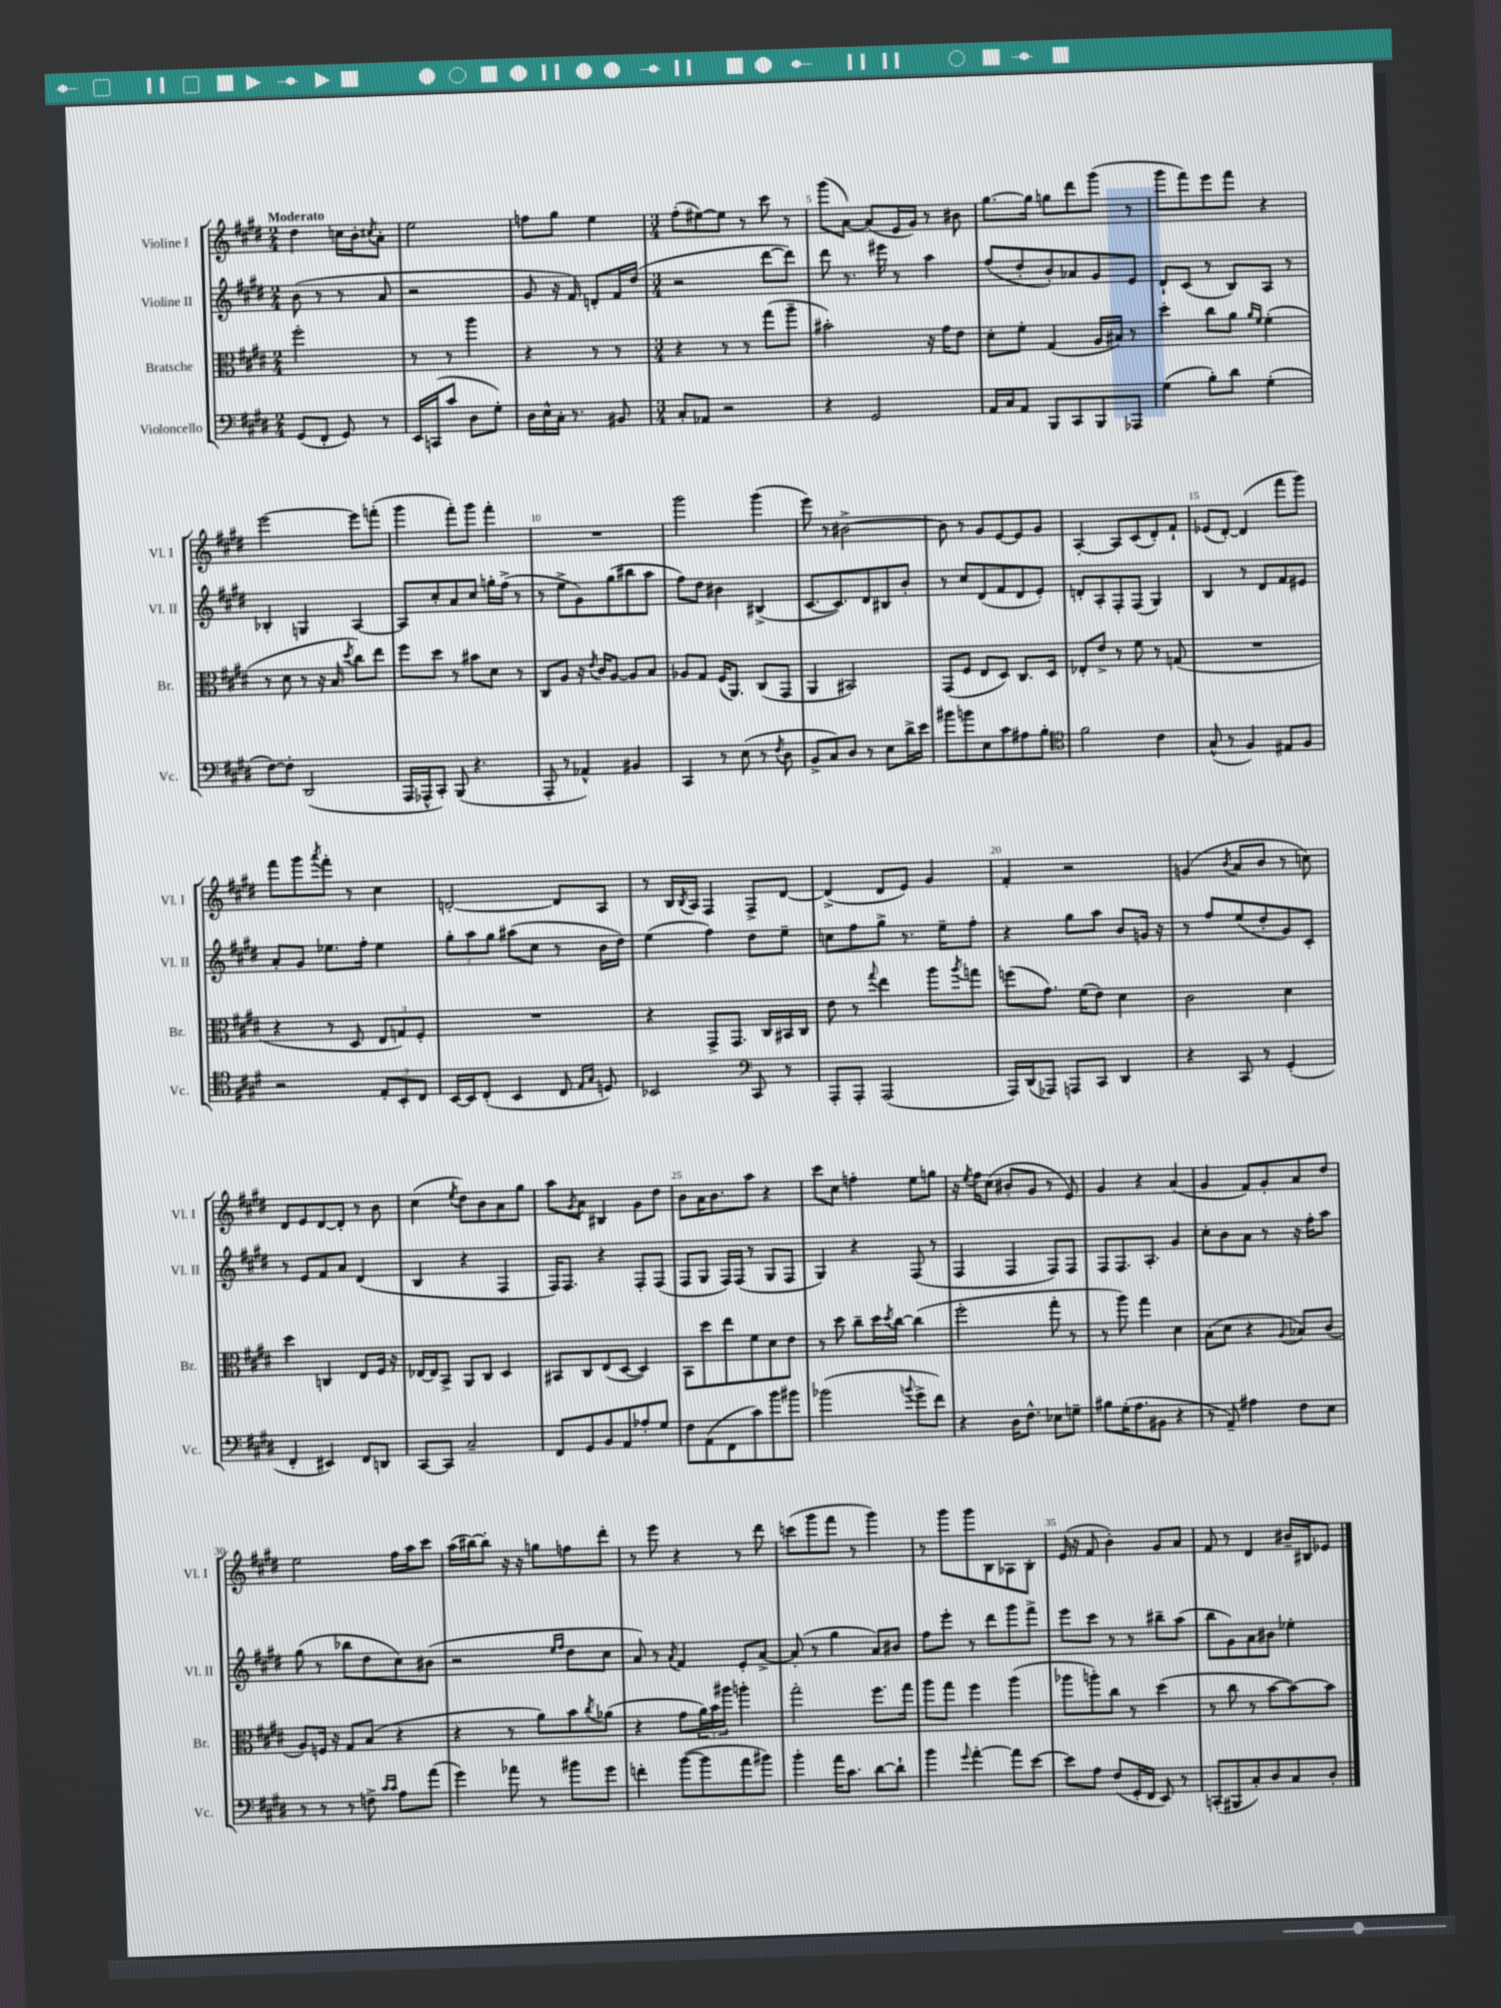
<<
\new StaffGroup <<
\new Staff = "s0" \with { instrumentName = "Violine I" shortInstrumentName = "Vl. I" } {
    \clef treble \key e \major \numericTimeSignature \time 2/4 \tempo "Moderato"
    dis''4 c''16 b'16-. \acciaccatura { cis''8 } a'8-. |
    e''2 |
    f''8 gis''8 e''4 |
    \numericTimeSignature \time 3/4 fis''8-.( eis''8~) eis''8 r8 cis'''8 r8 |
    gis'''8( a'8~) a'8( e'16 gis'16) r8 bis'8 |
    gis''8.~ gis''16 g''8 dis'''8 gis'''8( r8 |
    gis'''8 fis'''8) e'''8 fis'''8 r4 |
    e'''2~ e'''8 f'''8-.( |
    gis'''4 fis'''8-.) gis'''8 fis'''4-. |
    R2. |
    gis'''2 gis'''4( |
    e'''8) r8 bis'2~-> |
    bis'8 r8 gis'8 e'8~ e'8 gis'8 |
    a4~-. a8 cis'8( dis'8-.) fis'8-! |
    ees'8( dis'8~-.) dis'4( fis'''8 gis'''8) |
    fis'''8 gis'''8 \acciaccatura { a'''8 } fis'''8-. r8 cis''4 |
    d'2~-. d'8 a8 |
    r8 b16 \acciaccatura { b8 } a16 fis4 fis8-> dis'8~ |
    dis'4->( dis'8 e'8) gis'4 |
    fis'4-. r2 |
    g'4( \acciaccatura { b'8 } a'8 b'8 r8 c''8) |
    dis'8 e'8 dis'8~ dis'8-. r8 b'8 |
    cis''4( \acciaccatura { e''8 } dis''8) b'8 a'8 gis''8 |
    a''8 \acciaccatura { gis'8 } a'8 bis4 gis'8 dis''8 |
    b'8 a'16 b'8. a''8 r4 |
    cis'''8 cis''8 f''4-. e''8 g''8 |
    r16 \acciaccatura { e''8 } fis''16 cis''8( bis'8-. gis'8 r8 e'8) |
    gis'4 r4 a'4( |
    gis'4 fis'8) gis'8-. a'8 dis''8 |
    e''2 fis''16 a''16 cis'''8 |
    a''16( bis''16~) bis''8-. r16 r16 g''8 f''8 dis'''8-. |
    r8 e'''8 r4 r8 dis'''8 |
    c'''8( gis'''8 fis'''8 r8 gis'''4) |
    r8 gis'''8 gis'''8 b8 aes8 b8-. |
    e'16( r16 fis'8 b'4-.) gis'8 a'8 |
    fis'8 r8 dis'4 bis'16-- bis16 ees'8 \bar "|." |
}
\new Staff = "s1" \with { instrumentName = "Violine II" shortInstrumentName = "Vl. II" } {
    \clef treble \key e \major \numericTimeSignature \time 2/4
    b'8( r8 r8 a'8 |
    r2 |
    gis'8 r16 fis'16) d'8-. fis'16 dis''16( |
    \numericTimeSignature \time 3/4 r2 dis'''8~ dis'''8) |
    dis'''8 r8. eis'''16 r8 a''4 |
    fis''8( dis''8-. b'8-.) aes'8 gis'8 e'8 |
    dis'8-! cis'8( r8 b8) a8 r8 |
    bes4-. g4 a4~ |
    a8 cis''8-. a'8 cis''8 g''16-. fis''16->( r8 |
    r8 e''8-> gis'8) gis''8( bis''8 a''8 |
    fis''8) dis''8 bis'4 bis4->( |
    cis'8.~ cis'8.) dis'8 bis8 b'8-. |
    r8 cis''8 dis'8( fis'8 dis'8 e'8-.) |
    d'8-. a8-. fis8-. fis8( gis4) |
    b4 r8 dis'8 fis'8 eis'8 |
    a'8-. gis'8 ees''8. fis''16-. ees''4 |
    \tuplet 3/2 { gis''8-. a''8 gis''8 } ais''8( cis''8 r8 b'16 dis''16) |
    e''4( fis''4) dis''8 e''8-- |
    c''8 fis''8 gis''8-> r8. e''16-- fis''8-. |
    r4 gis''8 a''8 b'8 g'16 r16 |
    r8 fis''8 e''8( dis''8-. gis'8) cis'8-. |
    r8 e'8 fis'8 a'8 dis'4( |
    b4 r4 fis4 |
    fis16) fis8. r4 fis8-. fis8( |
    fis8 gis8 fis16) fis16( r8 gis8 fis8 |
    gis4) r4 fis8( r8 |
    fis4 fis4 fis8) fis8 |
    fis8 fis8. a8.-. gis'4 |
    cis''8-. b'8 a'8 r8 r16 fis''16-. a''8 |
    gis''8( r8 bes''8 dis''8 cis''8) bis'8( |
    r2 \grace { e''16 fis''16 } dis''8 cis''8 |
    a'8) r8 \acciaccatura { a'8 } fis'4 e'8-. a'8~-> |
    a'8-.( r8 gis''4 a'8) bis'8 |
    fis''8 e'''8-. r8 dis'''8 gis'''8 fis'''8-> |
    e'''8 cis'''8 r8 r8 bis''8-- a''8( |
    b''8 gis'8) a'8 bis'8 ees''4-. \bar "|." |
}
\new Staff = "s2" \with { instrumentName = "Bratsche" shortInstrumentName = "Br." } {
    \clef alto \key e \major \numericTimeSignature \time 2/4
    fis''2-. |
    r8 r8 a''4 |
    r4 r8 r8 |
    \numericTimeSignature \time 3/4 r4 r8 r8 gis''8( a''8-- |
    bis'2-.) r16 gis'16 e'8 |
    dis'8-. fis'8-. gis4( a16 bis16) r8 |
    dis''4-. cis''8 a'8 \grace { a'16 fis'16 } fis'4-.( |
    r8 dis'8 r8 r16 b16 \acciaccatura { dis''8 } cis''8) e''8 |
    fis''8 dis''8 r8 bis'8 dis'8 r8 |
    cis8 a8 r16 \acciaccatura { e'8 } cis'16 a8~ a8 b8 |
    aes8 gis8 fis16( a,8.) cis8( gis,8 |
    a,4 bis,2) |
    gis,8( fis8 e8 dis8) cis8. dis16 |
    ees8-. e'8-> r8 fis'8 r8 g8( |
    R2. |
    r4 r8 dis8 \tuplet 3/2 { e8 g8) fis8-. } |
    R2. |
    r4 gis,8-> gis,8. cis16 bis,16 cis16 |
    e'8 r8 \appoggiatura { gis''8 } e''4 a''8 \acciaccatura { a''8 } g''8 |
    f''8( gis'8.) fis'16( e'8) dis'4 |
    cis'2 dis'4 |
    dis''4 c4 e8 fis16 r16 |
    ees16~ ees16 b,8-> a,8 cis8 dis4 |
    bis,8 cis8 e8( dis8~ dis4) |
    b,8 dis''8 e''8 fis'8 dis'8 e'8 |
    r8 dis''8 cis''8-- dis''16 \acciaccatura { dis''8 } cis''16~ cis''4( |
    fis''2-. gis''8-. r8 |
    r8 a''8) gis''4 dis'4 |
    b8( dis'8 r4 \appoggiatura { a8 } bes8) cis'8( |
    a8) f16 r16 gis8 b8( r4 |
    r4 r8 a'8) b'8 \acciaccatura { cis''8 } aes'8( |
    r4 gis'8 \tuplet 3/2 { a'16) b'16 ais''16 } a''4-. |
    gis''2-. fis''8. gis''16 |
    a''8 gis''8 fis''4 a''4( |
    aes''8 a''8-.) cis''8 r8 dis''4( |
    r8 cis''8 r8 b'8~ b'8~) b'8 \bar "|." |
}
\new Staff = "s3" \with { instrumentName = "Violoncello" shortInstrumentName = "Vc." } {
    \clef bass \key e \major \numericTimeSignature \time 2/4
    gis,8( fis,8-. gis,8) r8 |
    e,16 c,16( cis'8 dis8 gis8-.) |
    dis16 e16-^ cis16-. r8. bis,8 |
    \numericTimeSignature \time 3/4 cis8-. aes,8 r2 |
    r4 gis,2 |
    a,16 cis16 a,8 b,,8 cis,8 b,,8 aes,,8 |
    gis4( b8-.) dis'8 gis4-.( |
    fis8~) fis8-. dis,2( |
    a,,16 aes,,16-^ cis,8-.) b,,8( r4. |
    a,,8-. r8 aes,4-^) bis,4 |
    cis,4 r8 e8( r8 \acciaccatura { fis8 } dis8 |
    b,8-> cis8) dis8 r8 e8 dis'16-> e'16 |
    bis'8 b'8 e8 cis'8 ais8 b8-. |
    \clef tenor fis'2 cis'4 |
    gis8-^( r8 fis4) eis8 fis8 |
    r2 \tuplet 3/2 { e8-. b,8-. cis8 } |
    b,16~ b,16 cis8-.( b,4 cis8 \grace { e16 gis16 } d8) |
    bes,2 \clef bass cis,8 r8 |
    a,,8-. a,,8-. a,,2( |
    a,,16) dis,16( aes,,8) a,,8 cis,8 dis,4 |
    r4 cis,8 r8 gis,4-.( |
    fis,4-. eis,4) fis,8 d,8 |
    cis,8~ cis,8 cis2-- |
    fis,8 gis,8 b,8 a,8 aes8-. gis8 |
    fis8 a,8( fis,8 cis'8) b'8 bis'8 |
    bes'2( \appoggiatura { b'8 } gis'8-> fis'8) |
    r4 dis16 fis8.-^ ees8 g8-- |
    bis8 gis16-.( a8. bis,8 r4 |
    r8 a,8--) ais4 fis8 e8 |
    r8 r8 r8 f8-> \grace { cis'16 cis'16 } a8 a'8( |
    gis'4) aes'8 r8 bis'8 gis'8 |
    f'4-. b'8~( b'8 a'8 bis'8) |
    b'4-. a'16 cis'8. dis'8~ dis'8-! |
    b'4 \appoggiatura { gis'8 } a'4~-. a'8 e'8~ |
    e'8 a8 fis8( gis,16-. fis,16 e,8) r8 |
    c,8-.( bis,,8 cis8-.) dis8 cis8 dis8-. \bar "|." |
}
>>
>>
\layout { \context { \Score \override BarNumber.break-visibility = ##(#f #t #t) barNumberVisibility = #(every-nth-bar-number-visible 5) } }
